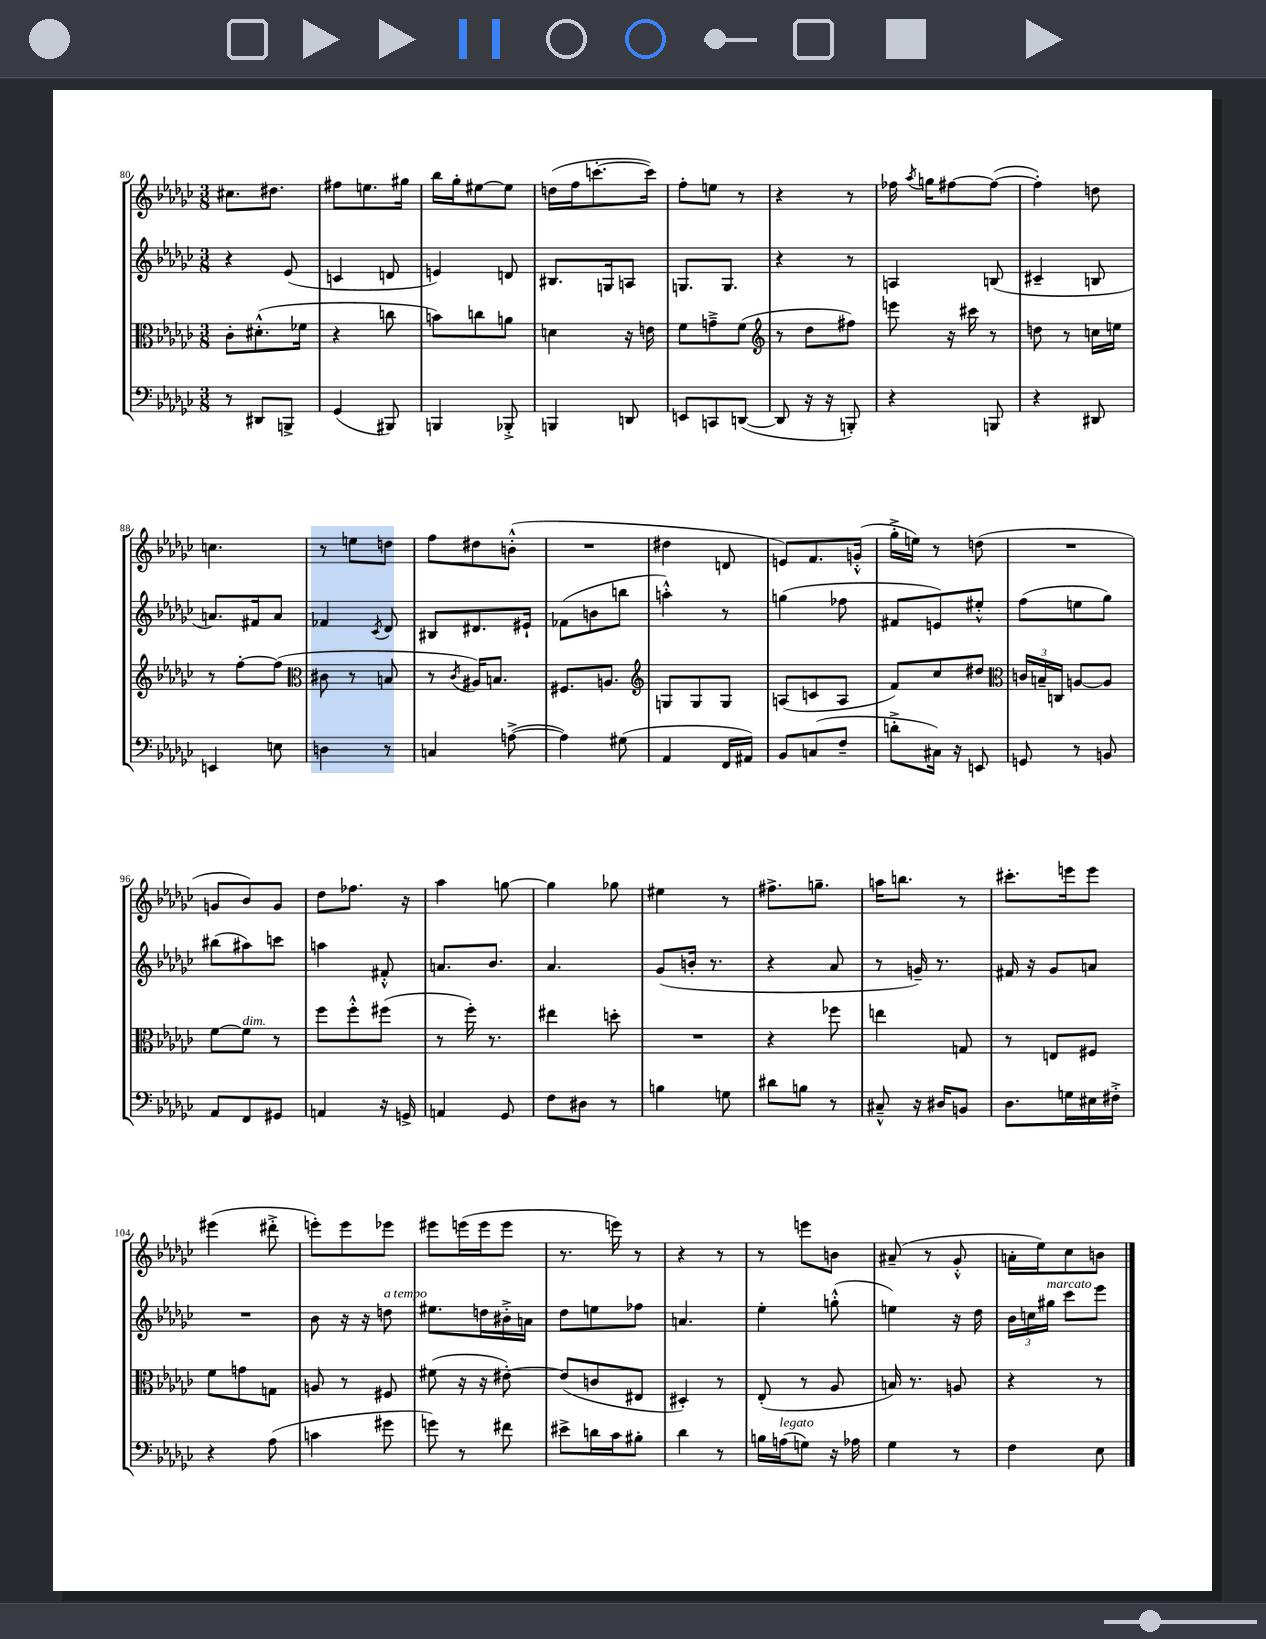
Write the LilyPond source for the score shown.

<<
\new StaffGroup <<
\new Staff = "s0" {
    \clef treble \key ges \major \numericTimeSignature \time 3/8
    \autoBeamOff cis''8.[ dis''8.] |
    fis''8[ e''8. gis''16] |
    bes''16[ ges''16-. eis''8~ eis''8] |
    d''16[( f''16 c'''8.~-. c'''16]) |
    f''8[-. e''8] r8 |
    r4 r8 |
    fes''16 \acciaccatura { aes''8 } g''16[ fis''8~ fis''8]~( |
    fis''4-.) d''8 |
    c''4. |
    r8 e''8[ d''8] |
    f''8[ dis''8 b'8]-.-^( |
    R4. |
    dis''4 d'8 |
    e'8[) f'8. g'16]-.-^( |
    ges''16[-.-> e''16]) r8 d''8( |
    R4. |
    g'8[ bes'8) g'8] |
    des''8[ fes''8.] r16 |
    aes''4 g''8~ |
    g''4 ges''8 |
    eis''4 r8 |
    fis''8.[-> g''8.]-- |
    a''16[ b''8.] r8 |
    cis'''8.[-. e'''16 e'''8] |
    eis'''4( dis'''8-.-> |
    e'''8[-.) e'''8 ees'''8] |
    eis'''8[ e'''16( e'''16 e'''8] |
    r8. e'''16) r8 |
    r4 r8 |
    r8 e'''8[ b'8] |
    ais'8--( r8 ges'8-.-^ |
    a'16[-. ees''16) ces''8 b'8] \bar "|." |
}
\new Staff = "s1" {
    \clef treble \key ges \major \numericTimeSignature \time 3/8
    \autoBeamOff r4 ees'8( |
    c'4 d'8 |
    e'4) d'8 |
    bis8.[ g16 a8] |
    g8.[ g8.] |
    r4 r8 |
    a4 b8( |
    cis'4-- b8 |
    a'8.[) fis'16 a'8] |
    fes'4 \acciaccatura { ces'8 } des'8 |
    bis8[ dis'8. eis'16]-! |
    fes'8[( b'8 b''8] |
    a''4-.-^) r8 |
    g''4( fes''8 |
    fis'8[ e'8) eis''8]-.-^ |
    f''8[( e''8 ges''8]) |
    bis''8[( ais''8) c'''8] |
    a''4 fis'8-.-^ |
    a'8.[ bes'8.] |
    aes'4. |
    ges'8[( b'16]-. r8. |
    r4 aes'8 |
    r8 g'16--) r8. |
    fis'16 r16 ges'8[ a'8] |
    R4. |
    bes'8 r16 r16 d''8^\markup { \italic "a tempo" } |
    eis''8.[ d''16 bis'16-.-> a'16] |
    des''8[ e''8 fes''8] |
    a'4. |
    ees''4-. g''8-.-^( |
    e''4) r16 des''16 |
    \tuplet 3/2 { bes'16[ c''16 gis''16]^\markup { \italic "marcato" } } ces'''8[ ees'''8] \bar "|." |
}
\new Staff = "s2" {
    \clef alto \key ges \major \numericTimeSignature \time 3/8
    \autoBeamOff ces'8[-. dis'8.-.-^( fes'16] |
    r4 c''8 |
    b'8[) c''8 a'8] |
    d'4 r16 e'16 |
    f'8[ g'8---> f'8]( |
    \clef treble r8 des''8[ fis''8]) |
    e'''8 r16 cis'''16 r8 |
    d''8 r8 c''16[ e''16] |
    r8 f''8[~-. f''8]( |
    \clef alto cis'8 r8 b8 |
    r8 \acciaccatura { ces'8 } ais16[) b8.] |
    fis8.[ a8.] |
    \clef treble g8[ g8 g8] |
    a8[( c'8 a8] |
    f'8[) ces''8 dis''8] |
    \clef alto \tuplet 3/2 { c'16[ b16-- c16] } a8[~ a8] |
    f'8[~ f'8]^\markup { \italic "dim." } r8 |
    f''8[ f''8-.-^ fis''8]( |
    r8 f''16-.) r8. |
    eis''4 d''8-. |
    R4. |
    r4 fes''8 |
    e''4 g8 |
    r8 e8[ fis8] |
    f'8[ g'8 g8] |
    a8 r8 fis8 |
    fis'8( r16 r16 eis'8~-.) |
    eis'8[( c'8 eis8] |
    dis4-.) r8 |
    ees8-.( r8 aes8 |
    b16) r8. a8 |
    r4 r8 \bar "|." |
}
\new Staff = "s3" {
    \clef bass \key ges \major \numericTimeSignature \time 3/8
    \autoBeamOff r8 dis,8[ b,,8]-> |
    ges,4( bis,,8) |
    b,,4 bes,,8-.-> |
    b,,4 d,8 |
    e,8[ c,8 d,8]~( |
    d,8 r16 r16 b,,8-.) |
    r4 b,,8 |
    r4 dis,8 |
    e,4 e8 |
    d4 r8 |
    c4 a8~->( |
    a4) gis8( |
    aes,4 f,16[ ais,16]) |
    bes,8[ c8( f8]-- |
    d'8[-.-> cis16]) r16 e,8 |
    g,8 r8 b,8 |
    aes,8[ f,8 gis,8] |
    a,4 r16 g,16-> |
    a,4 ges,8 |
    f8[ dis8] r8 |
    b4 g8 |
    dis'8[ b8] r8 |
    cis8---^ r16 dis16[ b,8] |
    des8.[ g16 eis16 fis16]-.-> |
    r4 aes8( |
    c'4 gis'8 |
    g'8) r8 fis'8 |
    eis'8[-> d'16 ces'16 bis8]-. |
    des'4 r8 |
    b16[ a16^\markup { \italic "legato" }( g8]) r16 aes16 |
    ges4 r8 |
    f4 ees8 \bar "|." |
}
>>
>>
\layout { \context { \Score currentBarNumber = #80 } }
